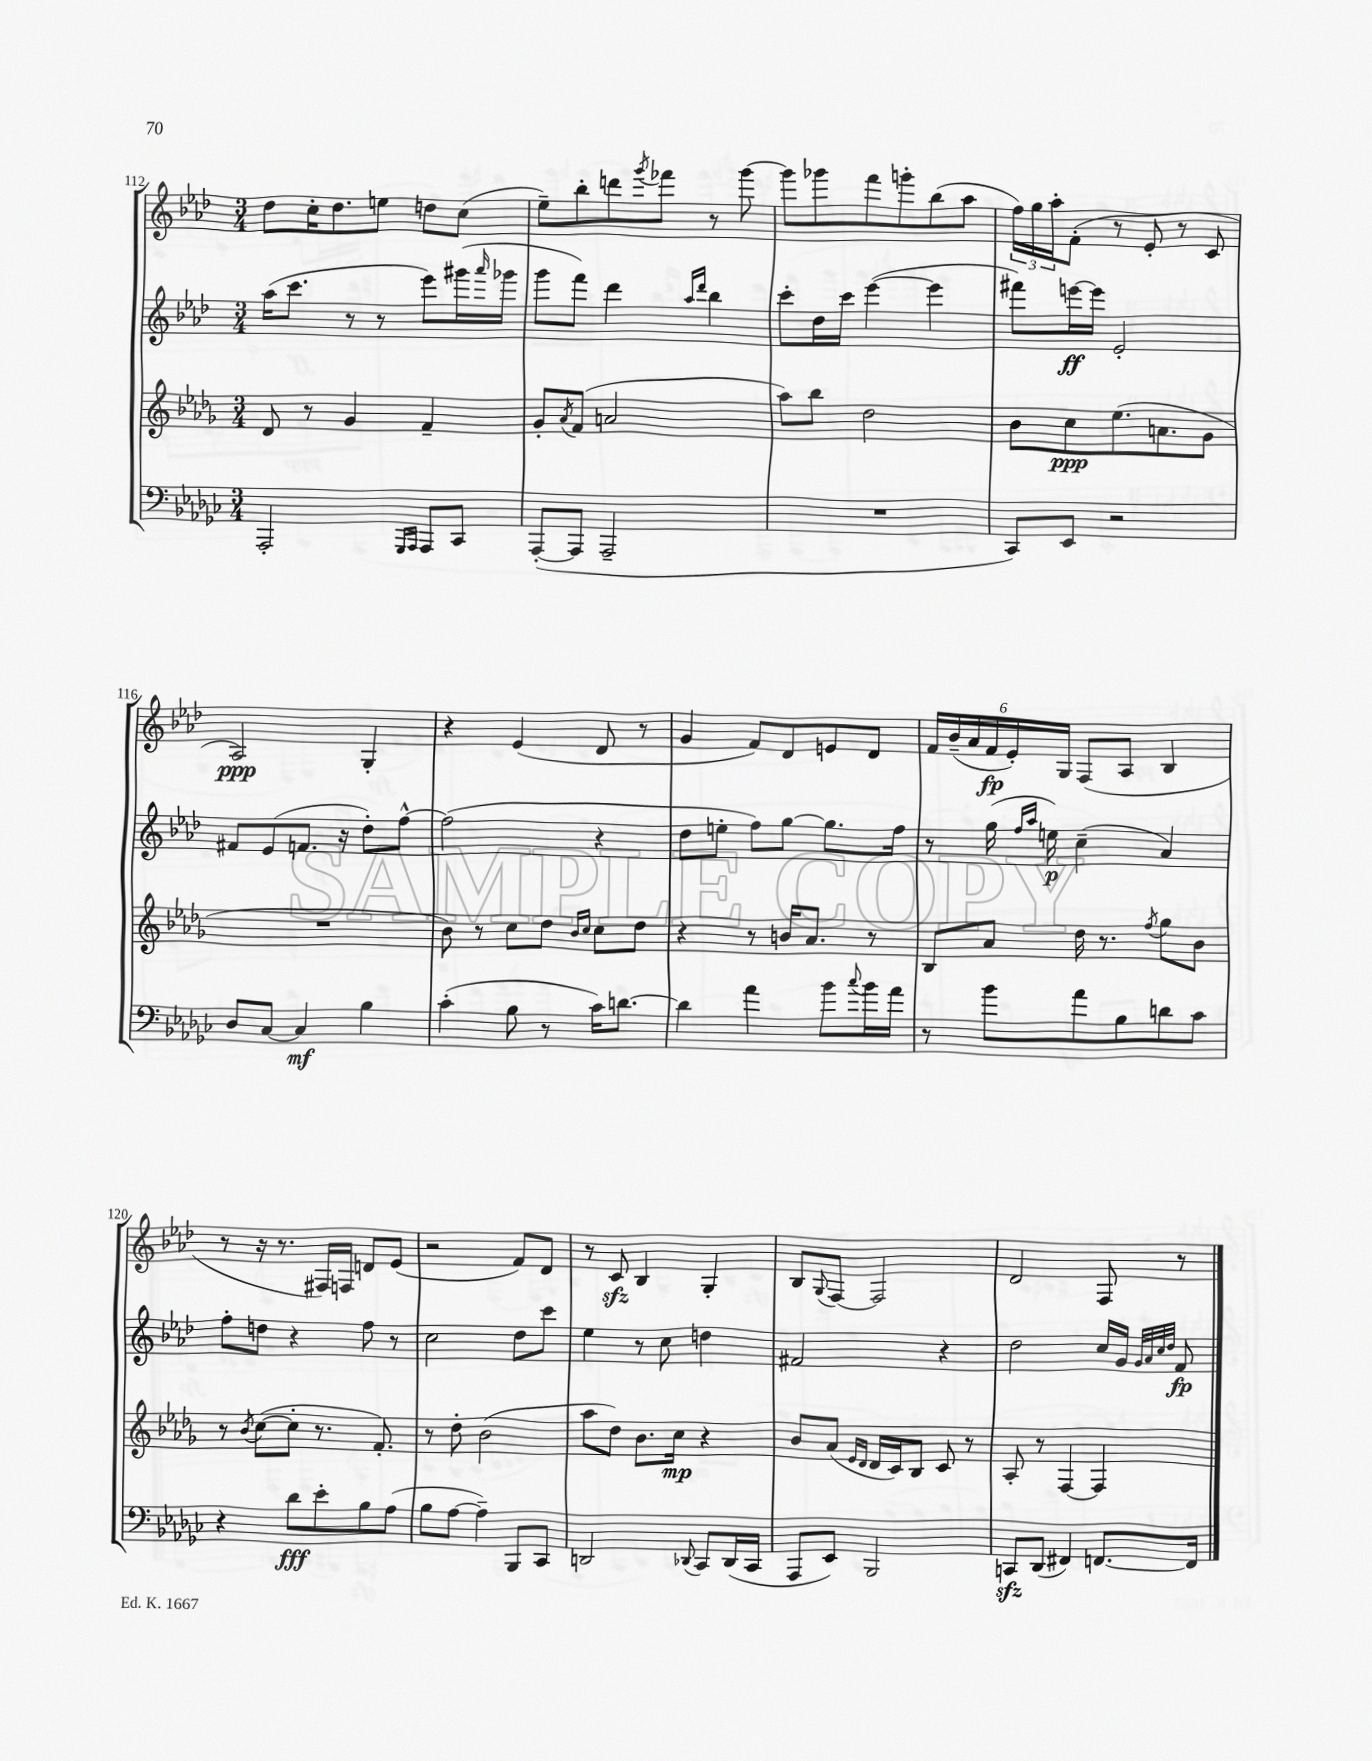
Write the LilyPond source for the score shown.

<<
\new StaffGroup <<
\new Staff = "s0" {
    \clef treble \key aes \major \numericTimeSignature \time 3/4
    des''8 c''16-. des''8. e''8 d''8 c''8( |
    ees''8--) bes''8-. d'''8 \acciaccatura { g'''8 } fes'''8 r8 g'''8~ |
    g'''8 ges'''8 f'''8 g'''8-. bes''8( aes''8 |
    \tuplet 3/2 { f''16) g''16 aes''16-. } f'8-.( r8 ees'8-. r8 c'8 |
    aes2\ppp) g4-. |
    r4 ees'4( des'8 r8 |
    g'4 f'8) des'8 e'8 des'8 |
    \tuplet 6/4 { f'16 bes'16--( aes'16 f'16\fp ees'16-.) g16 } f8( aes8 bes4 |
    r8 r16 r8. fis16) f16 d'8 ees'8( |
    r2 f'8) des'8 |
    r8 c'8\sfz bes4 g4-. |
    bes8 \appoggiatura { g8 } f8~ f2 |
    des'2 f8 r8 \bar "|." |
}
\new Staff = "s1" {
    \clef treble \key aes \major \numericTimeSignature \time 3/4
    aes''16( c'''8. r8 r8 ees'''8) gis'''16( \grace { aes'''16 } ges'''16 |
    g'''8 f'''8) des'''4 \grace { aes''16 des'''16 } bes''4 |
    c'''8-. des''16 c'''16 ees'''4~( ees'''4 |
    fis'''8) e'''16~\ff e'''16 ees'2-. |
    fis'8 ees'8( f'8. r16 des''8-.) f''8~-^ |
    f''2( r4 |
    des''8 e''8-. f''8) g''8~ g''8. f''16 |
    r8 g''16( \grace { f''16 aes''16 } e''16\p) c''4--( aes'4) |
    f''8-. d''8 r4 f''8 r8 |
    c''2 des''8 c'''8 |
    ees''4 r8 c''8 d''4 |
    fis'2 r4 |
    des''2 c''16 g'16 \grace { g'32 aes'32 c''32 des''32 } f'8\fp \bar "|." |
}
\new Staff = "s2" {
    \clef treble \key des \major \numericTimeSignature \time 3/4
    des'8 r8 ges'4 f'4-- |
    ges'8-. \acciaccatura { aes'8 } f'8( a'2 |
    aes''8) bes''8 des''2 |
    bes'8 c''8\ppp ees''8.( a'8. ges'8 |
    R2. |
    bes'8) r8 c''8 des''8 \grace { bes'16 c''16 } c''8 des''8 |
    r4 r8 b'16 aes'8. r8 |
    bes8 aes'8 des''16 r8. \acciaccatura { f''8 } ges''8 bes'8 |
    r8 \acciaccatura { bes'8 } c''8~( c''8-. r8. f'8.-.) |
    r8 des''8-. bes'2( |
    aes''8 des''8) bes'8. c''16\mp r4 |
    bes'8 aes'8( \grace { ees'16 des'16 } des'16 c'16) bes8 c'8 r8 |
    aes8-. r8 f4~ f4 \bar "|." |
}
\new Staff = "s3" {
    \clef bass \key ges \major \numericTimeSignature \time 3/4
    aes,,2-. \grace { ges,,16 aes,,16 } aes,,8 ces,8 |
    aes,,8~-.( aes,,8 aes,,2-- |
    R2. |
    ces,8) ees,8 r2 |
    des8 ces8~ ces4\mf bes4 |
    ces'4-.( bes8 r8 ces'16) d'8.~ |
    d'4 aes'4 bes'8 \appoggiatura { ces''8 } bes'16 aes'16 |
    r8 bes'8 aes'8 bes8 d'8 ces'8 |
    r4 des'8\fff ees'8-. bes8 aes8( |
    bes8 aes8~ aes4--) bes,,8 ces,8 |
    d,2 \appoggiatura { des,8 } ces,8 des,16( ces,16 |
    aes,,8 ees,8) bes,,2 |
    c,8\sfz des,8( fis,4) f,8.~ f,16 \bar "|." |
}
>>
>>
\layout { \context { \Score currentBarNumber = #112 } }
